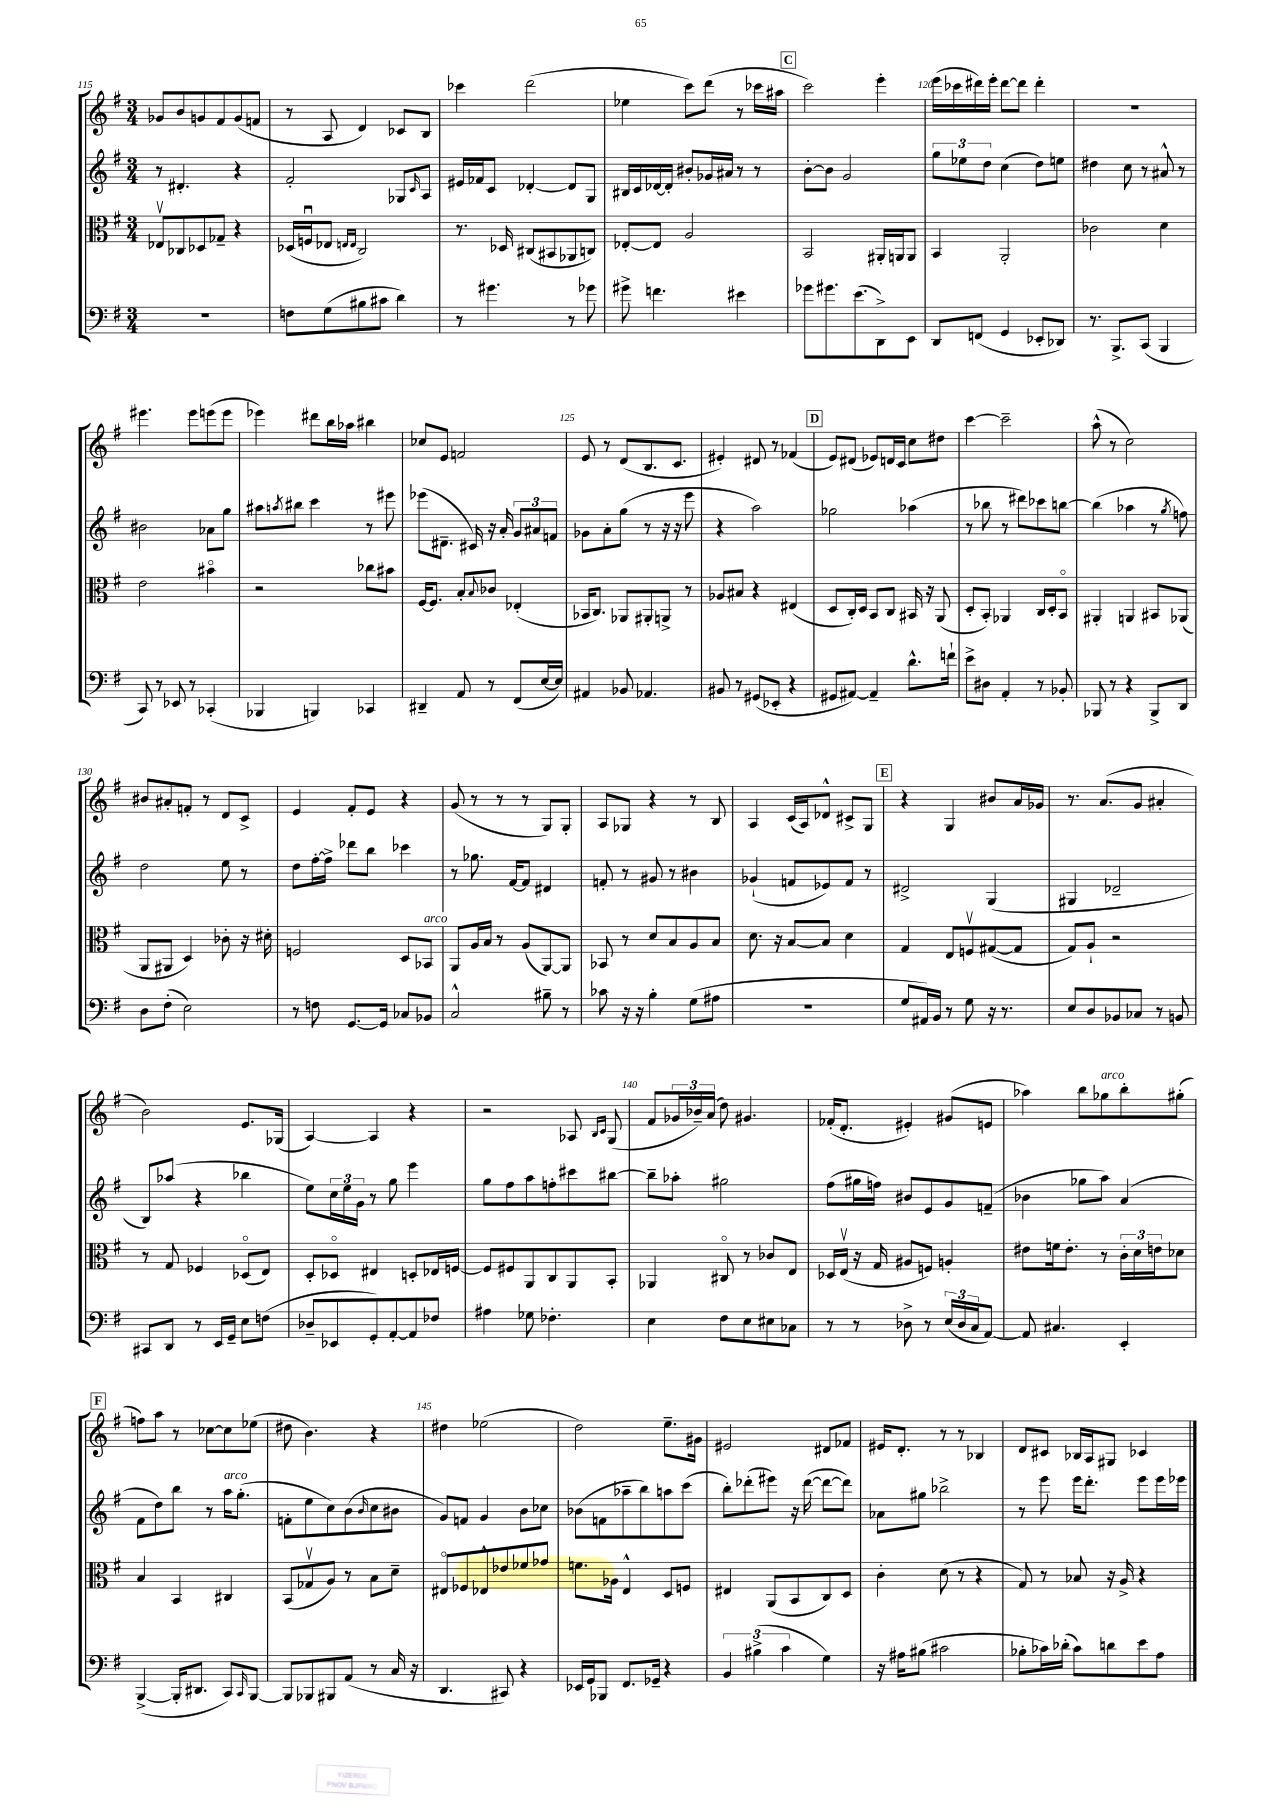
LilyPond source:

<<
\new StaffGroup <<
\new Staff = "s0" {
    \clef treble \key g \major \numericTimeSignature \time 3/4
    ges'8 b'8 g'8 fis'8 g'8( f'8 |
    r8 a8 d'4) ces'8 b8 |
    ces'''4 d'''2( |
    ees''4 c'''8) d'''8( r8 ces'''16 ais''16 |
    \mark \markup { \box "C" } c'''2) e'''4-. |
    e'''16( ces'''16 dis'''16) e'''16-. dis'''8~ dis'''8 dis'''4-. |
    R2. |
    eis'''4. eis'''8 e'''8( e'''8 |
    ees'''4) dis'''8 b''16 aes''16 bis''4 |
    ces''8 e'8 f'2 |
    e'8 r8 d'8( b8. c'8. |
    eis'4-.) dis'8 r8 fes'4( |
    \mark \markup { \box "D" } e'8) dis'8( ees'8) d'16 c'16 c''8 dis''8 |
    c'''4~ c'''2-- |
    a''8-^( r8 c''2) |
    bis'8 ais'8-. f'8-. r8 d'8 c'8-> |
    e'4 fis'8-. e'8 r4 |
    g'8( r8 r8 r8 g8) g8-. |
    a8 ges8 r4 r8 b8 |
    a4 c'16( a16) des'8-^ cis'8-> g8 |
    \mark \markup { \box "E" } r4 g4 bis'8 a'16 ges'16 |
    r8. a'8.( g'8 ais'4-. |
    b'2) e'8. ges16( |
    a4~) a4 r4 |
    r2 aes8 \grace { b16 c'16 } g8( |
    fis'8 \tuplet 3/2 { ges'16 bes'16--) a'16( } d''8) gis'4. |
    fes'16-.( d'8.-. eis'4-.) gis'8( e'8 |
    aes''4) b''8 ges''8^\markup { \italic "arco" } b''8-. gis''8-.( |
    \mark \markup { \box "F" } f''8) a''8 r8 ces''8~ ces''8 ees''8( |
    dis''8 b'4.) r4 |
    dis''4 ees''2( |
    d''2) e''8.-- gis'16 |
    eis'2 dis'8 fes'8 |
    eis'16 d'8.-. r8 r8 bes4 |
    d'8 cis'8 bes16 a16 gis8 ces'4 \bar "|." |
}
\new Staff = "s1" {
    \clef treble \key g \major \numericTimeSignature \time 3/4
    r8 dis'4.-. r4 |
    fis'2-. ges8 \grace { c'16 } a8 |
    eis'16 fes'16 c'8 des'4~-. des'8 g8 |
    bis16 c'16 des'16~ des'16-. bis'8-. ges'16 ais'16 r8 r8 |
    \mark \markup { \box "C" } b'8~-. b'8 g'2 |
    \tuplet 3/2 { g''8 ees''8 d''8 } c''4( d''8) e''8 |
    dis''4 c''8 r8 ais'8-^ r8 |
    bis'2 aes'8 g''8 |
    ais''8 \acciaccatura { a''8 } bis''8 c'''4 r8 eis'''8 |
    ees'''8( dis'8.-- cis'16) r16 a'16-. \tuplet 3/2 { g'8 ais'8 f'8 } |
    ges'8 a'8-. g''8( r8 r16 r16 e'''8 |
    r4 a''2) |
    \mark \markup { \box "D" } ges''2 aes''4( |
    r8 bes''8 r8 dis'''8) ces'''8 b''8~ |
    b''4( aes''4 r8 \acciaccatura { g''8 } f''8) |
    d''2 e''8 r8 |
    d''8 fis''16~-. fis''16-> des'''8 b''8 ces'''4 |
    r8 ges''8. fis'16~ fis'8 dis'4 |
    f'8-. r8 gis'8 r8 bis'4 |
    ges'4-!( f'8 ees'8) f'8 r8 |
    \mark \markup { \box "E" } dis'2-> g4( |
    gis4 des'2-- |
    b8) aes''8( r4 bes''4 |
    e''8) \tuplet 3/2 { c''16 e''16 g'16 } r8 g''8 e'''4 |
    g''8 fis''8 a''8 f''8-. cis'''8 bis''8~ |
    bis''8-- aes''8-. gis''2 |
    fis''8( gis''16 f''16) bis'8 e'8 g'8 f'8--( |
    bes'4 ges''8 a''8) a'4( |
    \mark \markup { \box "F" } fis'8 d''8) b''8 r8 a''16^\markup { \italic "arco" } g''8.-.( |
    f'8-. e''8 c''8) b'8( \grace { b'16 } c''8 bis'8 |
    g'8) f'8 g'4 b'8 ces''8 |
    bes'8( f'8 aes''8-- b''8) a''8 c'''8( |
    b''8-.) des'''8-.( eis'''8) r16 des'''16~( des'''8~ des'''8) |
    aes'8 gis''8 bes''2-> |
    r8 e'''8 e'''16 d'''8.-. e'''8 e'''16 ees'''16 \bar "|." |
}
\new Staff = "s2" {
    \clef alto \key g \major \numericTimeSignature \time 3/4
    ees8\upbow ces8 des8 ges8-- r4 |
    des16( f16\downbow ees8 \grace { e16 e16 } c2) |
    r8. des16 cis8( bis,8 aes,8 c8) |
    ees8~-. ees8 a2 |
    \mark \markup { \box "C" } b,2 ais,16-. a,16 a,8 |
    b,4 a,2-. |
    ces'2 d'4 |
    e'2 bis'4\flageolet |
    r2 ces''8 bis'8 |
    fis16~ fis8. b8-. \appoggiatura { b8 } ces'8 ees4-.( |
    bes,16 c8.) aes,8 ais,8-. a,8-> r8 |
    aes8 bis8 r4 eis4( |
    \mark \markup { \box "D" } d8 c16-.) d16 b,8 c8 bis,16 r16 a,8( |
    d8-. b,8-.) aes,4 c16 d16-. b,8\flageolet |
    ais,4-. a,4 bis,8 aes,8( |
    a,8 ais,8 d4) ces'8-. r16 dis'16-. |
    f2 d8 bes,8^\markup { \italic "arco" } |
    a,8 a16 b16 r8 a8( a,8~) a,8 |
    bes,8 r8 d'8 b8 a8 b8 |
    d'8. r16 b8~ b8 d'4 |
    \mark \markup { \box "E" } g4 e8 f8\upbow gis8~( gis8 |
    g8) a8-! r2 |
    r8 g8 fes4 des8\flageolet( e8) |
    d8-. des8\flageolet eis4 d8-. ees16 f16~ |
    f8 fis8 a,8 c8 a,8 b,8-. |
    aes,4 cis8\flageolet r8 ces'8 e8 |
    des16 e16\upbow( r16 g16 ais8 f8) a4-. |
    eis'8 f'16 eis'8.-. r8 \tuplet 3/2 { c'16-. d'16 e'16 } des'8 |
    \mark \markup { \box "F" } b4 b,4 cis4 |
    b,8( ges8\upbow a8) r8 b8 d'8-- |
    eis8\flageolet fes8 ees8-^ ees'8 fes'8 ges'8 |
    f'8. aes16 e4-^ d8 f8 |
    eis4 a,8( b,8 c8) d8 |
    c'4-. d'8( r8 r4 |
    g8) r8 bes8 r16 a16-> r4 \bar "|." |
}
\new Staff = "s3" {
    \clef bass \key g \major \numericTimeSignature \time 3/4
    R2. |
    f8 g8( bis8 cis'8 d'4) |
    r8 gis'4. r8 ges'8 |
    gis'8-> f'4. eis'4 |
    \mark \markup { \box "C" } ges'8 gis'8. e'8.( d,8->) e,8 |
    d,8 f,8( g,4 ees,8-. des,8) |
    r8. b,,8.-> c,8( b,,4 |
    c,8) r8 ees,8 r8 ces,4-.( |
    bes,,4 b,,4) ces,4 |
    dis,4-- a,8 r8 fis,8( e16~ e16) |
    ais,4 bes,8 aes,4. |
    bis,8 r8 gis,8( ees,8-. r4 |
    \mark \markup { \box "D" } gis,8 ais,8~) ais,4-- d'8.-^ f'16-! |
    e'8-> dis8 a,4-. r8 bes,8-. |
    bes,,8 r8 r4 bes,,8-> d,8 |
    d8 fis8-.( e2) |
    r8 f8 g,8.~ g,16 ces8 bes,8 |
    c2-^ bis8-- r8 |
    ces'8 r16 r16 b4-. g8( ais8 |
    R2. |
    \mark \markup { \box "E" } g8 ais,16) b,16 r8 g8 r16 r8. |
    e8 d8 bes,8 ces8 r8 b,8 |
    cis,8 d,8 r8 e,16 g,16-- e8 f8( |
    des8-- ees,8 g,8-.) a,8~-. a,8 fes8 |
    ais4 ges8 fes4.-. |
    e4 fis8 e8 eis8 ces8 |
    r8 r8 des8-> r8 \tuplet 3/2 { e16( des16 c16 } a,8~) |
    a,8 cis4. e,4-. |
    \mark \markup { \box "F" } b,,4~->( b,,16-. dis,8. c,8) \grace { c,16 } b,,8~ |
    b,,8 bes,,8 bis,,8 a,8( r8 c16 r16 |
    d,4. cis,8) r4 |
    ees,16 g,16 bes,,8 fis,8. ges,16-- r4 |
    \tuplet 3/2 { b,4 bis4->( c'4 } g4) |
    r16 ais16 bis8( cis'2 |
    bes8-. ces'16) des'16-.( ces'8) d'8 e'8 a8 \bar "|." |
}
>>
>>
\layout { \context { \Score currentBarNumber = #115 \override BarNumber.break-visibility = ##(#f #t #t) barNumberVisibility = #(every-nth-bar-number-visible 5) } }
